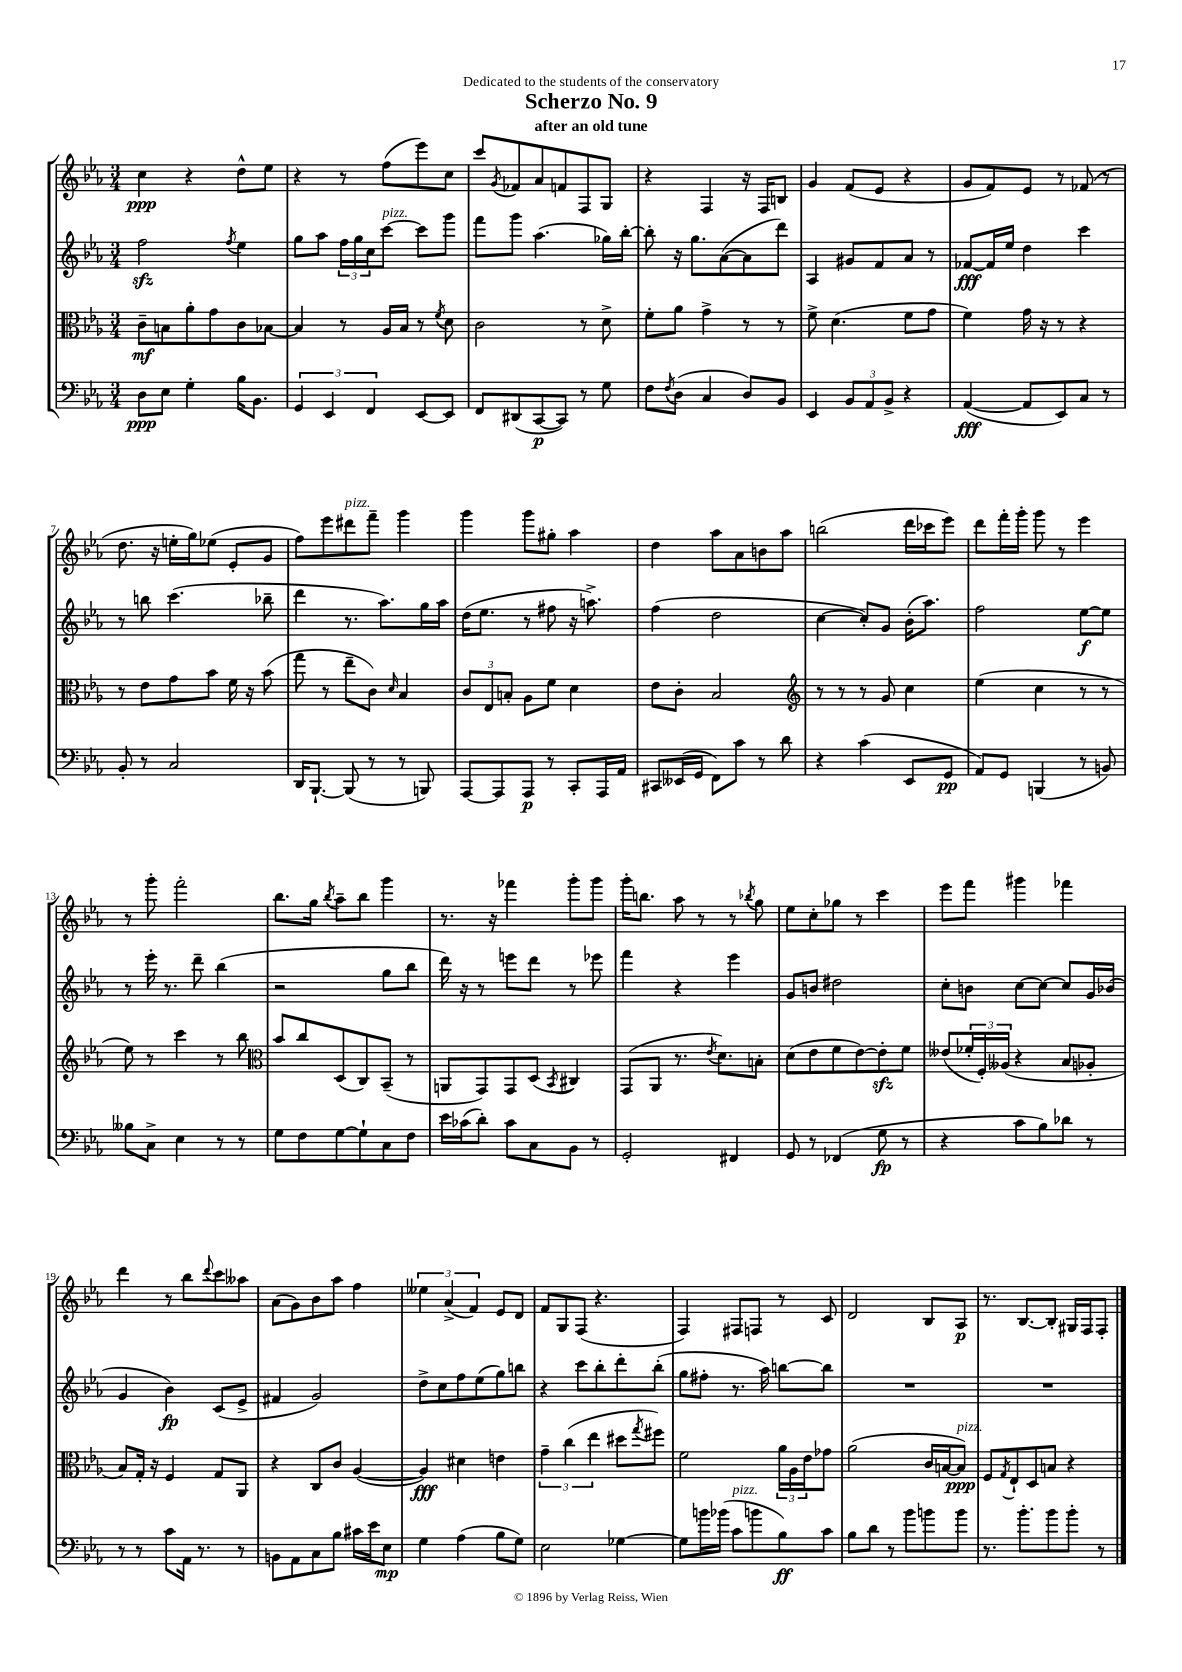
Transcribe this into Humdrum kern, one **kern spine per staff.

**kern	**dynam	**kern	**dynam	**kern	**dynam	**kern	**dynam
*part4	*part4	*part3	*part3	*part2	*part2	*part1	*part1
*staff4	*staff4	*staff3	*staff3	*staff2	*staff2	*staff1	*staff1
*clefF4	*	*clefC3	*	*clefG2	*	*clefG2	*
*k[b-e-a-]	*	*k[b-e-a-]	*	*k[b-e-a-]	*	*k[b-e-a-]	*
*M3/4	*	*M3/4	*	*M3/4	*	*M3/4	*
=1	=1	=1	=1	=1	=1	=1	=1
8D\L	ppp	8c~\L	mf	2ffzz\	.	4cc\	ppp
8E-\J	.	8Bn\	.	.	.	.	.
4G'\	.	8a-'\	.	.	.	4r	.
.	.	8g\	.	.	.	.	.
.	.	.	.	8qff/	.	.	.
16B-\KL	.	8c\	.	4ee-\	.	8dd^^\L	.
8.BB-\J	.	.	.	.	.	.	.
.	.	[8B-X\J	.	.	.	8ee-\J	.
=2	=2	=2	=2	=2	=2	=2	=2
6GG/	.	4B-/]	.	8gg\L	.	4r	.
.	.	.	.	8aa-\J	.	.	.
6EE-/	.	.	.	.	.	.	.
.	.	8r	.	24ff\LL	.	8r	.
.	.	.	.	24gg\	.	.	.
6FF/	.	.	.	24cc\J	.	.	.
!	!	!	!	!LO:TX:a:i:t=pizz.	!	!	!
.	.	16A-/LL	.	[8ccc\J	.	(8ff\L	.
.	.	16B-/JJ	.	.	.	.	.
[8EE-/L	.	8r	.	8ccc\L]	.	8eee-\)	.
.	.	8qf/	.	.	.	.	.
8EE-/J]	.	8d\	.	8ggg\J	.	8cc\J	.
=3	=3	=3	=3	=3	=3	=3	=3
8FF/L	.	2c\	.	8fff\L	.	8ccc/L	.
.	.	.	.	.	.	8qg/	.
(8DD#X/	.	.	.	8ggg\J	.	8f-X/	.
[8CC/	p	.	.	(4.aa-\	.	8a-/	.
8CC/J])	.	.	.	.	.	8fn/	.
8r	.	8r	.	.	.	8F/	.
8G\	.	8d^\	.	16gg-X\LL)	.	8G/J	.
.	.	.	.	[16bb-'\JJ	.	.	.
=4	=4	=4	=4	=4	=4	=4	=4
8F\L	.	8f'\L	.	8bb-'\]	.	4r	.
8qF/	.	.	.	.	.	.	.
(8D\J	.	8a-\J	.	16r	.	.	.
.	.	.	.	8.gg\L	.	.	.
4C/	.	4g^\	.	.	.	4F/	.
.	.	.	.	([8a-\	.	.	.
8D/L)	.	8r	.	8a-\]	.	16r	.
.	.	.	.	.	.	16F/KL	.
8BB-/J	.	8r	.	8ddd\J)	.	8Bn/J	.
=5	=5	=5	=5	=5	=5	=5	=5
4EE-/	.	8f^\	.	4A-/	.	4g/	.
.	.	(4.d\	.	.	.	.	.
12BB-/L	.	.	.	8g#X/L	.	(8f/L	.
12AA-/	.	.	.	.	.	.	.
.	.	.	.	8f/	.	8e-/J	.
12BB-^/J	.	.	.	.	.	.	.
4r	.	8f\L	.	8a-/J	.	4r	.
.	.	8g\J	.	8r	.	.	.
=6	=6	=6	=6	=6	=6	=6	=6
([4AA-/	fff	4f\)	.	[8f-X/L	fff	8g/L	.
.	.	.	.	16f-/L]	.	8f/)	.
.	.	.	.	16ee-/JJ	.	.	.
8AA-/L]	.	16g\	.	4dd\	.	8e-/J	.
.	.	16r	.	.	.	.	.
8EE-/)	.	8r	.	.	.	8r	.
8C/J	.	4r	.	4ccc\	.	(8f-X/	.
8r	.	.	.	.	.	8r	.
!!LO:LB:g=z
=7	=7	=7	=7	=7	=7	=7	=7
8BB-'/	.	8r	.	8r	.	8.dd\	.
8r	.	8e-\L	.	8bbn\	.	.	.
.	.	.	.	.	.	16r	.
2C/	.	8g\	.	(4.ccc\	.	16een'\LL	.
.	.	.	.	.	.	16gg\J)	.
.	.	8b-\J	.	.	.	(8ee-X\J	.
.	.	16f\	.	.	.	8e-'/L	.
.	.	16r	.	.	.	.	.
.	.	(8b-\	.	8bb-X~\	.	8g/J	.
=8	=8	=8	=8	=8	=8	=8	=8
16DD/KL	.	8gg\	.	4ddd\	.	8ff\L)	.
[8.BBB-`/J	.	.	.	.	.	.	.
.	.	8r	.	.	.	8eee-\	.
!	!	!	!	!	!	!LO:TX:a:i:t=pizz.	!
(8BBB-/]	.	8ee-~\L	.	8.r	.	8ddd#X\	.
8r	.	8c\J)	.	.	.	8fff~\J	.
.	.	.	.	8.aa-\L)	.	.	.
.	.	16qqd/	.	.	.	.	.
8r	.	4B-/	.	.	.	4ggg\	.
8BBBn/)	.	.	.	16gg\L	.	.	.
.	.	.	.	16aa-\JJ	.	.	.
=9	=9	=9	=9	=9	=9	=9	=9
[8AAA-/L	.	12c/L	.	(16dd\KL	.	4ggg\	.
.	.	.	.	8.ee-\J	.	.	.
.	.	12E-/	.	.	.	.	.
8AAA-/]	.	.	.	.	.	.	.
.	.	12Bn'/J	.	.	.	.	.
8AAA-/J	p	8A-\L	.	8r	.	8ggg\L	.
8r	.	8f\J	.	8ff#X\	.	8gg#X'\J	.
8CC'/L	.	4d\	.	16r	.	4aa-\	.
.	.	.	.	8.aan^\)	.	.	.
16AAA-/L	.	.	.	.	.	.	.
16AA-/JJ	.	.	.	.	.	.	.
=10	=10	=10	=10	=10	=10	=10	=10
8CC#X/L	.	8e-\L	.	(4ff\	.	4dd\	.
(16EE--X/L	.	8c'\J	.	.	.	.	.
16GG/JJ	.	.	.	.	.	.	.
8FF\L)	.	2B-/	.	2dd\	.	8aa-\L	.
8c\J	.	.	.	.	.	8a-\	.
8r	.	.	.	.	.	8bn\	.
8d\	.	.	.	.	.	8aa-\J	.
=11	=11	=11	=11	=11	=11	=11	=11
*	*	*clefG2	*	*	*	*	*
4r	.	8r	.	[4cc\	.	(2bbn\	.
.	.	8r	.	.	.	.	.
(4c\	.	8r	.	8cc'/L])	.	.	.
.	.	8g/	.	8g/J	.	.	.
8EE-/L	.	4cc\	.	(16b-'\KL	.	16ddd\LL	.
.	.	.	.	8.aa-\J)	.	16ccc-X\J	.
8GG/J	pp	.	.	.	.	8eee-\J)	.
=12	=12	=12	=12	=12	=12	=12	=12
8AA-/L)	.	(4ee-\	.	2ff\	.	8ddd\L	.
8GG/J	.	.	.	.	.	16fff'\L	.
.	.	.	.	.	.	16ggg'\JJ	.
(4BBBn/	.	4cc\	.	.	.	8ggg\	.
.	.	.	.	.	.	8r	.
8r	.	8r	.	[8ee-\L	f	4eee-\	.
8BBn/)	.	8r	.	8ee-\J]	.	.	.
!!LO:LB:g=z
=13	=13	=13	=13	=13	=13	=13	=13
8B--X\L	.	8ee-\)	.	8r	.	8r	.
8C^\J	.	8r	.	16eee-'\	.	8ggg'\	.
.	.	.	.	8.r	.	.	.
4E-\	.	4ccc\	.	.	.	2fff'\	.
.	.	.	.	8ddd~\	.	.	.
8r	.	8r	.	(4bb-\	.	.	.
8r	.	8bb-\	.	.	.	.	.
=14	=14	=14	=14	=14	=14	=14	=14
*	*	*clefC3	*	*	*	*	*
8G\L	.	8b-/L	.	2r	.	8.bb-\L	.
8F\	.	8cc/	.	.	.	.	.
.	.	.	.	.	.	16gg\Jk	.
.	.	.	.	.	.	8qbb-/	.
[8G\	.	(8D/	.	.	.	8aa-~\L	.
8G`\]	.	8C/)	.	.	.	8bb-\J	.
8C\	.	(8BB-~/J	.	8gg\L	.	4ggg\	.
8F\J	.	8r	.	8bb-\J	.	.	.
=15	=15	=15	=15	=15	=15	=15	=15
16e-\LL	.	8AAn/L	.	16ddd\)	.	8.r	.
(16c-X\J	.	.	.	16r	.	.	.
8d'\J)	.	8GG/)	.	8r	.	.	.
.	.	.	.	.	.	16r	.
8c-\L	.	8GG/	.	8eeen\L	.	4fff-X\	.
8C\	.	(8D/J	.	8ddd\J	.	.	.
.	.	8qBB-/	.	.	.	.	.
8BB-\J	.	4C#X/)	.	8r	.	8ggg'\L	.
8r	.	.	.	8eee-X\	.	8ggg\J	.
=16	=16	=16	=16	=16	=16	=16	=16
2GG'/	.	(8GG/L	.	4fff\	.	16ggg'\KL	.
.	.	.	.	.	.	8.bbn\J	.
.	.	8AA-/J	.	.	.	.	.
.	.	8.r	.	4r	.	8aa-\	.
.	.	.	.	.	.	8r	.
.	.	8qe-/	.	.	.	.	.
.	.	8.d\L)	.	.	.	.	.
4FF#X/	.	.	.	4eee-\	.	8r	.
.	.	.	.	.	.	8qbb-X/	.
.	.	8Bn'\J	.	.	.	8gg\	.
=17	=17	=17	=17	=17	=17	=17	=17
8GG/	.	(8d\L	.	8g/L	.	8ee-\L	.
8r	.	8e-\	.	8bn/J	.	8cc'\	.
(4FF-X/	.	8f\	.	2dd#X\	.	8gg-X\J	.
.	.	[8e-\)	.	.	.	8r	.
8G\	fp	8e-zz'\]	.	.	.	4ccc\	.
8r	.	8f\J	.	.	.	.	.
=18	=18	=18	=18	=18	=18	=18	=18
4r	.	(8e--X/L	.	8cc'\L	.	8eee-\L	.
.	.	24f-X'/L	.	8bn\J	.	8fff\J	.
.	.	24F'/)	.	.	.	.	.
.	.	(24A--X/JJ	.	.	.	.	.
8c\L	.	4r	.	[8cc\L	.	4ggg#X\	.
8B-\)	.	.	.	8cc\J_	.	.	.
8d-X\J	.	8B-/L	.	8cc/L]	.	4fff-X\	.
8r	.	8A-X'/J	.	16g/L	.	.	.
.	.	.	.	(16b-X/JJ	.	.	.
!!LO:LB:g=z
=19	=19	=19	=19	=19	=19	=19	=19
8r	.	8B-/L)	.	4g/	.	4ddd\	.
8r	.	16G'/Jk	.	.	.	.	.
.	.	16r	.	.	.	.	.
8c\L	.	4F/	.	4b-\)	fp	8r	.
16AA-\Jk	.	.	.	.	.	8bb-\L	.
8.r	.	.	.	.	.	.	.
.	.	.	.	.	.	8qqddd/	.
.	.	8G/L	.	(8c/L	.	8ccc\	.
8r	.	8AA-/J	.	8e-^/J	.	8aa--X\J	.
=20	=20	=20	=20	=20	=20	=20	=20
8BBn\L	.	4r	.	4f#X/	.	(8a-\L	.
8AA-\	.	.	.	.	.	8g\)	.
8C\	.	8C/L	.	2g/)	.	8b-\	.
8B-\J	.	8c/J	.	.	.	8aa-\J	.
16c#X\LL	.	([4A-/	.	.	.	4ff\	.
16e-\J	.	.	.	.	.	.	.
8E-\J	mp	.	.	.	.	.	.
=21	=21	=21	=21	=21	=21	=21	=21
4G\	.	4A-/])	fff	8dd^\L	.	6ee--X\	.
.	.	.	.	8cc\	.	.	.
.	.	.	.	.	.	(6a-^/	.
(4A-\	.	4d#X\	.	8ff\	.	.	.
.	.	.	.	.	.	6f/)	.
.	.	.	.	(8ee-\	.	.	.
8B-\L	.	4en\	.	8gg\)	.	8e-/L	.
8G\J)	.	.	.	8bbn\J	.	8d/J	.
=22	=22	=22	=22	=22	=22	=22	=22
2E-\	.	6g~\	.	4r	.	8f/L	.
.	.	.	.	.	.	8G/	.
.	.	(6cc\	.	.	.	.	.
.	.	.	.	8ccc\L	.	(8F/J	.
.	.	6ee-\	.	.	.	.	.
.	.	.	.	8bb-'\	.	4.r	.
[4G-X\	.	8dd#X\L	.	8ddd'\	.	.	.
.	.	8qgg/	.	.	.	.	.
.	.	8ff#X\J)	.	(8bb-'\J	.	.	.
=23	=23	=23	=23	=23	=23	=23	=23
8G-\L]	.	2f\	.	8gg\L	.	4F/)	.
16bn\L	.	.	.	8ff#X'\J	.	.	.
(16b-X\JJ	.	.	.	.	.	.	.
!LO:TX:a:i:t=pizz.	!	!	!	!	!	!	!
8c\L	.	.	.	8.r	.	8F#X/L	.
8bn\	.	.	.	.	.	8Fn/J	.
.	.	.	.	16aa-\)	.	.	.
8B-\)	ff	24a-\LL	.	[8bbn\L	.	8r	.
.	.	24A-\	.	.	.	.	.
.	.	24e-\J	.	.	.	.	.
8c\J	.	8g-X\J	.	8bb\J]	.	8c/	.
=24	=24	=24	=24	=24	=24	=24	=24
8B-\L	.	(2a-\	.	2.r	.	2d/	.
8d\J	.	.	.	.	.	.	.
8r	.	.	.	.	.	.	.
8b-\L	.	.	.	.	.	.	.
8bn\	.	16c/LL	.	.	.	8B-/L	.
.	.	[16Bn/J	.	.	.	.	.
!	!	!LO:TX:a:i:t=pizz.	!	!	!	!	!
8b\J	.	8B/J])	ppp	.	.	8A-/J	p
=25	=25	=25	=25	=25	=25	=25	=25
8.r	.	8F/L	.	2.r	.	8.r	.
.	.	8qG/	.	.	.	.	.
.	.	8E-`/	.	.	.	.	.
8.b-'\L	.	.	.	.	.	[8.B-/L	.
.	.	8D/	.	.	.	.	.
8b-\	.	8Bn/J	.	.	.	8B-'/J]	.
8b-'\J	.	4r	.	.	.	16G#X/LL	.
.	.	.	.	.	.	16F/J	.
8r	.	.	.	.	.	8F'/J	.
==	==	==	==	==	==	==	==
*-	*-	*-	*-	*-	*-	*-	*-
